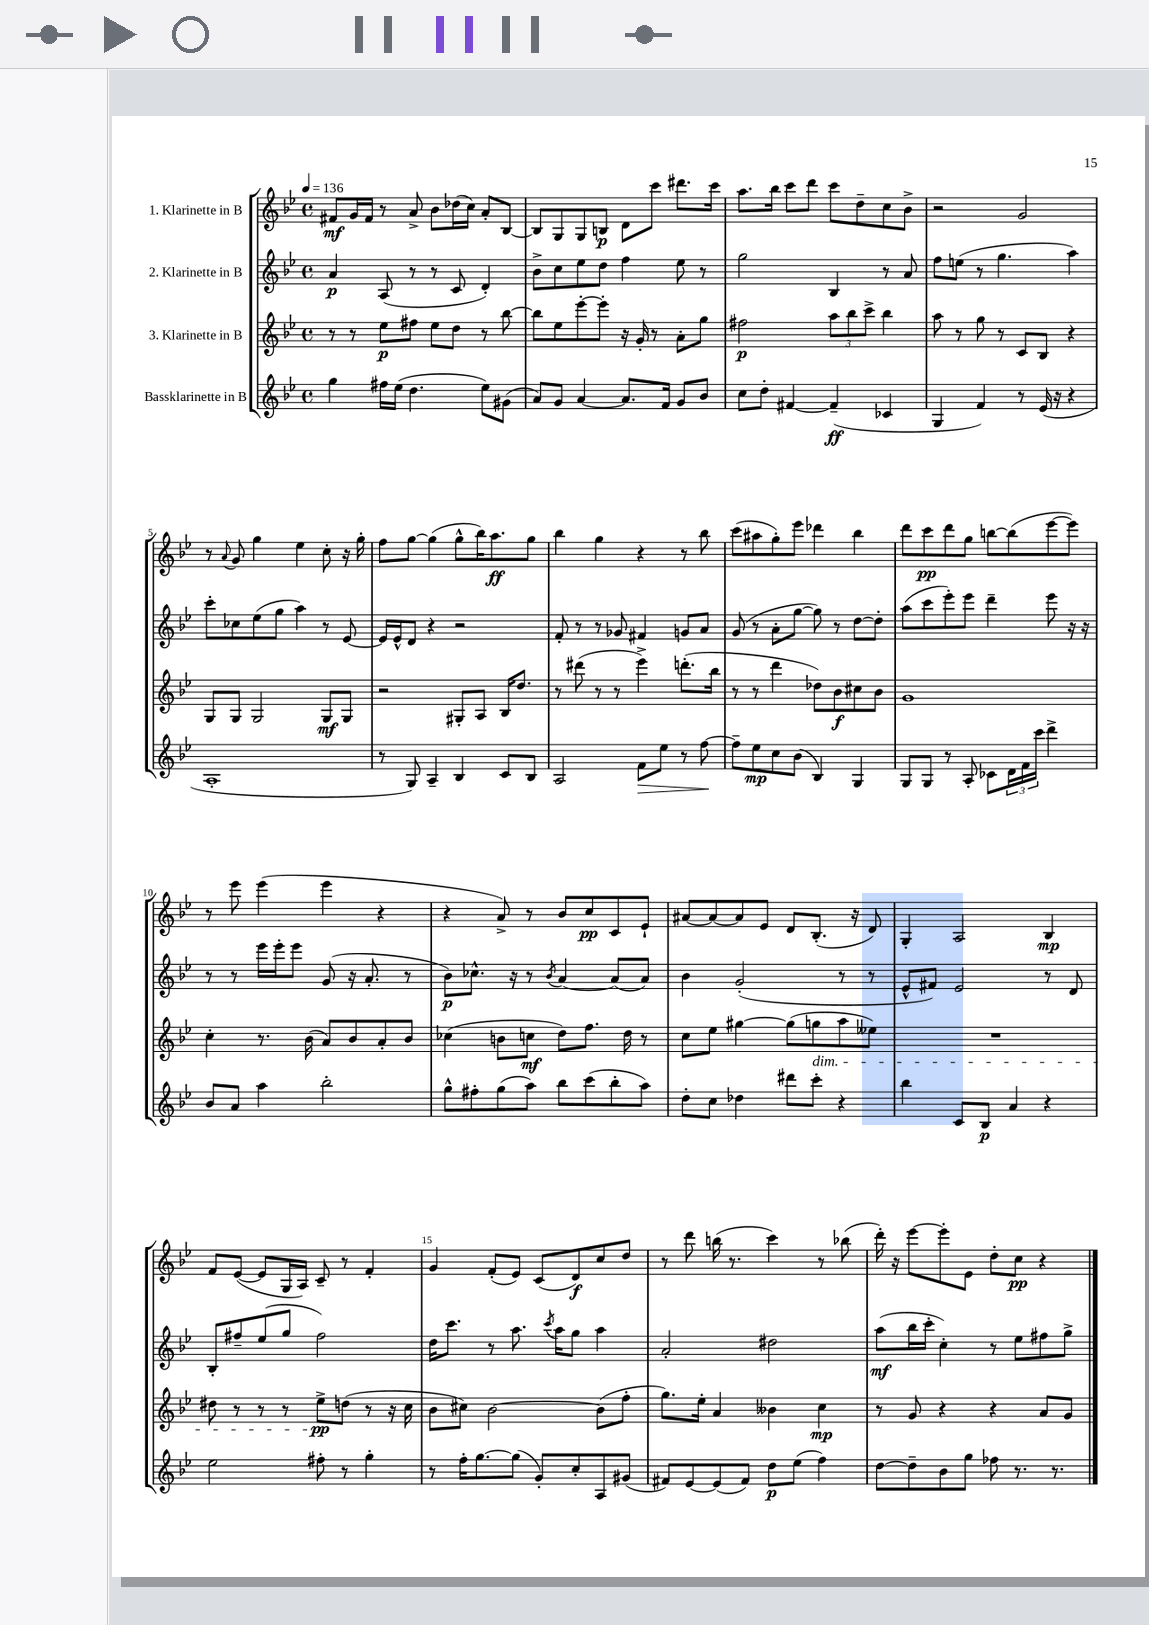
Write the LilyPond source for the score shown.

<<
\new StaffGroup <<
\new Staff = "s0" \with { instrumentName = "1. Klarinette in B" } {
    \clef treble \key bes \major \defaultTimeSignature \time 4/4 \tempo 4 = 136
    fis'8\mf g'16 fis'16 r8 a'8-> bes'8 des''16( c''16) a'8-. bes8~ |
    bes8 g8 g8 b8\p d'8 c'''8 dis'''8. c'''16 |
    a''8. bes''16 c'''8 d'''8 c'''8 d''8-- c''8 bes'8-> |
    r2 g'2 |
    r8 \appoggiatura { a'8 } g'8 g''4 ees''4 c''8-. r16 g''16-. |
    f''8 g''8~ g''4( g''8-^ bes''16) a''8.\ff g''8 |
    bes''4 g''4 r4 r8 bes''8 |
    c'''8( ais''8 g''8-.) ees'''8 des'''4 bes''4 |
    d'''8 c'''8\pp d'''8 g''8 b''8~ b''8( ees'''8~ ees'''8) |
    r8 ees'''8 ees'''4( ees'''4 r4 |
    r4 a'8->) r8 bes'8 c''8\pp c'8 ees'8-! |
    ais'8~ ais'8~ ais'8 ees'8 d'8 bes8.-.( r16 d'8) |
    g4-. a2 bes4\mp |
    f'8 ees'8~( ees'8 g16 a16) c'8-- r8 f'4-. |
    g'4 f'8-.( ees'8) c'8( d'8\f) c''8 d''8 |
    r8 d'''8 b''16( r8. c'''4) r8 bes''8( |
    d'''16-.) r16 ees'''8~ ees'''8-. ees'8 d''8-. c''8\pp r4 \bar "|." |
}
\new Staff = "s1" \with { instrumentName = "2. Klarinette in B" } {
    \clef treble \key bes \major \defaultTimeSignature \time 4/4
    a'4\p a8( r8 r8 c'8 d'4-.) |
    bes'8-> c''8 ees''8 d''8 f''4 ees''8 r8 |
    g''2 bes4 r8 a'8 |
    f''8 e''8( r8 g''4. a''4) |
    c'''8-. ces''8 ees''8( g''8 a''4) r8 ees'8~ |
    ees'16 ees'16-^ d'8 r4 r2 |
    f'8-. r8 r8 ges'8 fis'4 g'8 a'8 |
    g'8( r8 a'8-. g''8~ g''8) r8 d''8~ d''8-. |
    a''8( c'''8 ees'''8-.) ees'''8 d'''4-- ees'''8 r16 r16 |
    r8 r8 ees'''16 ees'''16-. ees'''8 g'8( r16 a'8.-. r8 |
    bes'8\p) ces''8.-^ r16 r8 \acciaccatura { bes'8 } a'4~ a'8( a'8) |
    bes'4 g'2-.( r8 r8 |
    ees'8-^ fis'8) ees'2 r8 d'8 |
    bes8-. fis''8-- ees''8( g''8 fis''2) |
    d''16 c'''8. r8 a''8. \acciaccatura { c'''8 } a''16 g''8 a''4 |
    a'2-. dis''2 |
    a''8\mf( bes''16 c'''16-. c''4-.) r8 ees''8 fis''8 g''8-> \bar "|." |
}
\new Staff = "s2" \with { instrumentName = "3. Klarinette in B" } {
    \clef treble \key bes \major \defaultTimeSignature \time 4/4
    r8 r8 ees''8\p fis''8 ees''8 d''8 r8 bes''8~ |
    bes''8 ees''8 ees'''8~-. ees'''8-. r16 g'16-. r8 a'8-. g''8 |
    fis''2\p \tuplet 3/2 { a''8 bes''8 c'''8-> } bes''4 |
    a''8 r8 g''8 r8 c'8 bes8 r4 |
    g8 g8 g2 g8\mf g8 |
    r2 gis8-. a8 bes16 d''8. |
    r8 dis'''8( r8 r8 ees'''4->) d'''8.-.( bes''16 |
    r8 r8 d'''4 des''8) bes'8\f cis''8 bes'8 |
    g'1 |
    c''4-. r8. bes'16( a'8) bes'8 a'8-. bes'8 |
    ces''4( b'8 c''8\mf d''8) f''8. d''16 r8 |
    c''8 ees''8 gis''4~ gis''8( g''8\dim a''8 eeses''8) |
    R1 |
    dis''8 r8 r8 r8 ees''8->\pp\! d''8( r8 r16 c''16 |
    bes'8 cis''8) bes'2~ bes'8( f''8-. |
    g''8.) ees''16-. a'4 beses'4 c''4\mp |
    r8 g'8 r4 r4 a'8 g'8 \bar "|." |
}
\new Staff = "s3" \with { instrumentName = "Bassklarinette in B" } {
    \clef treble \key bes \major \defaultTimeSignature \time 4/4
    g''4 fis''16 ees''16( d''4. ees''8) gis'8( |
    a'8) g'8 a'4~ a'8. f'16 g'8 bes'8 |
    c''8 d''8-. fis'4~ fis'4--\ff( ces'4 |
    g4 f'4) r8 ees'16( r16 r4 |
    a1-. |
    r8 g8) a4-- bes4 c'8 bes8 |
    a2 f'8\> ees''8 r8 f''8~\! |
    f''8-- ees''8\mp c''8 bes'8( bes4) g4 |
    g8 g8 r8 a8-. ces'8 \tuplet 3/2 { d'16 f'16 c'''16 } d'''4-> |
    bes'8 a'8 a''4 bes''2-. |
    g''8-^ fis''8-. g''8( a''8) bes''8 c'''8( bes''8-. a''8) |
    d''8-. c''8 des''4 dis'''8 c'''8-. r4 |
    bes''4 c'8 bes8\p a'4 r4 |
    ees''2 fis''8-. r8 g''4-. |
    r8 f''16-. g''8.~ g''8( g'8-.) c''8-. a8 gis'8( |
    fis'8) ees'8~ ees'8( fis'8) d''8\p ees''8( f''4) |
    d''8~ d''8-- bes'8 g''8 fes''8 r8. r8. \bar "|." |
}
>>
>>
\layout { \context { \Score \override BarNumber.break-visibility = ##(#f #t #t) barNumberVisibility = #(every-nth-bar-number-visible 5) } }
